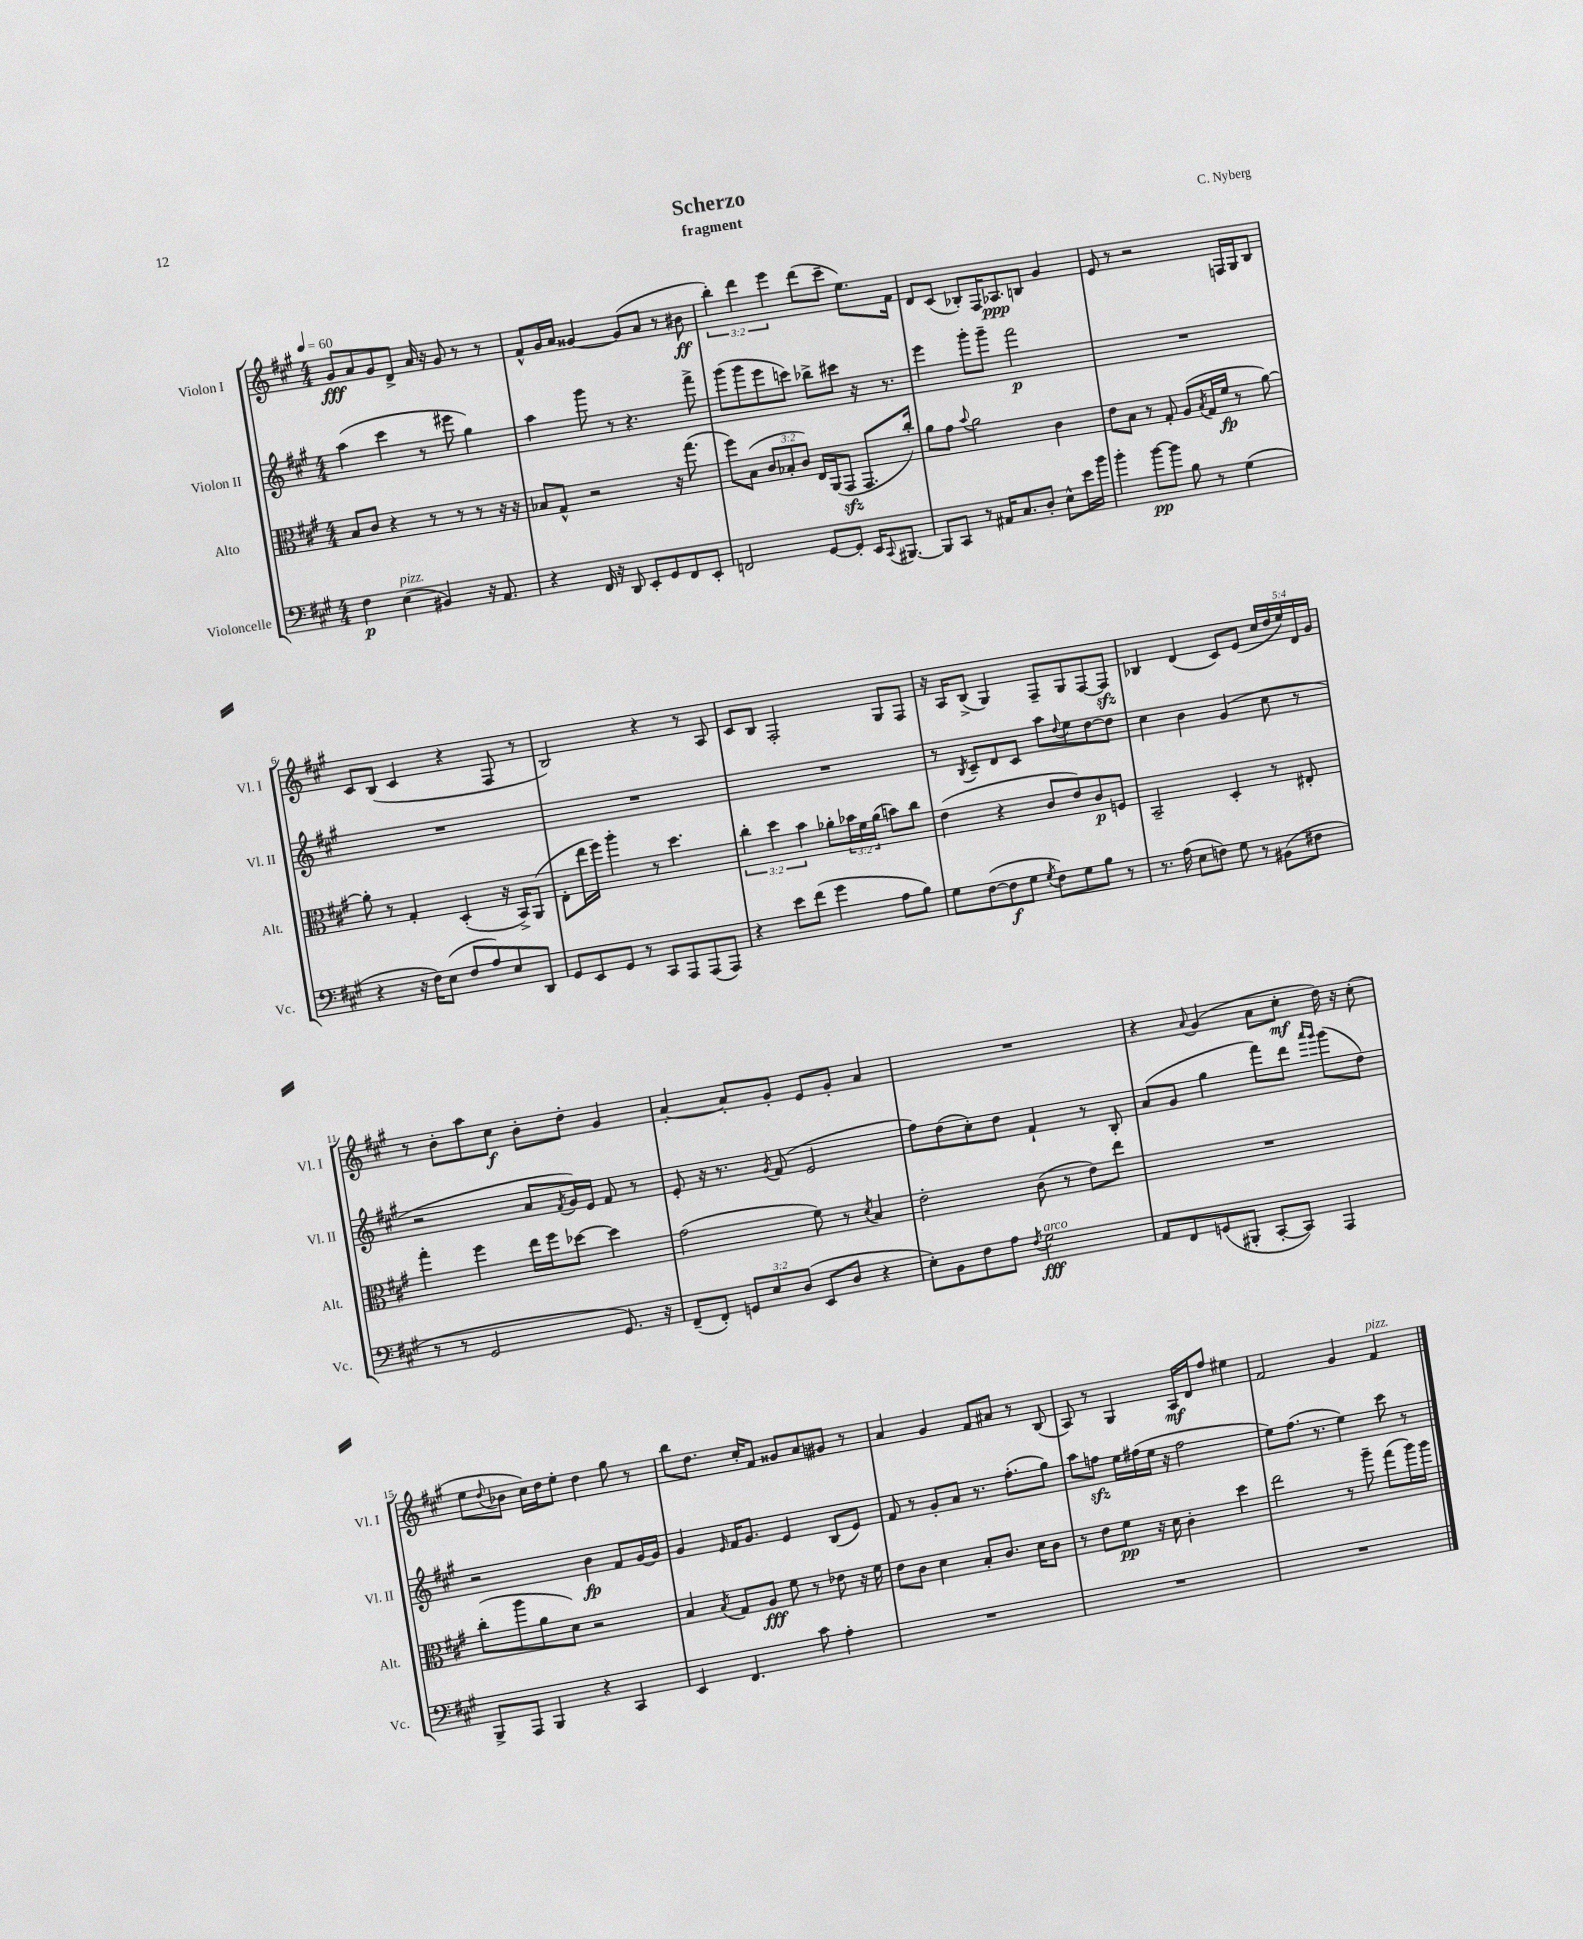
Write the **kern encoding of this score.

**kern	**dynam	**kern	**dynam	**kern	**dynam	**kern	**dynam
*part4	*part4	*part3	*part3	*part2	*part2	*part1	*part1
*staff4	*staff4	*staff3	*staff3	*staff2	*staff2	*staff1	*staff1
*I"Violoncelle	*	*I"Alto	*	*I"Violon II	*	*I"Violon I	*
*I'Vc.	*	*I'Alt.	*	*I'Vl. II	*	*I'Vl. I	*
*clefF4	*	*clefC3	*	*clefG2	*	*clefG2	*
*k[f#c#g#]	*	*k[f#c#g#]	*	*k[f#c#g#]	*	*k[f#c#g#]	*
*M4/4	*	*M4/4	*	*M4/4	*	*M4/4	*
*MM60	*	*MM60	*	*MM60	*	*MM60	*
=1	=1	=1	=1	=1	=1	=1	=1
4F#\	p	8B/L	.	(4aa\	.	8g#/L	fff
.	.	8c#/J	.	.	.	8a/	.
!LO:TX:a:i:t=pizz.	!	!	!	!	!	!	!
(4E\	.	4r	.	4ccc#\	.	8g#/	.
.	.	.	.	.	.	8d^/J	.
4BB#X/)	.	8r	.	8r	.	16a/	.
.	.	.	.	.	.	16r	.
.	.	8r	.	8eee#X\	.	8g#/	.
16r	.	8r	.	4gg#\)	.	8r	.
8.AA/	.	.	.	.	.	.	.
.	.	16r	.	.	.	8r	.
.	.	16r	.	.	.	.	.
=2	=2	=2	=2	=2	=2	=2	=2
4r	.	8B-X/L	.	4aa\	.	8f#^^/L	.
.	.	8G#^^/J	.	.	.	16g#/L	.
.	.	.	.	.	.	16a/JJ	.
16FF#/	.	2r	.	8ggg#\	.	[4g##X/	.
16r	.	.	.	.	.	.	.
8DD/	.	.	.	8r	.	.	.
8EE'/L	.	.	.	4.r	.	(8g##/L]	.
8GG#/	.	.	.	.	.	8a/J	.
8FF#/	.	16r	.	.	.	8r	.
.	.	(8.gg#\	.	.	.	.	.
8EE'/J	.	.	.	8fff#^\	.	8b#X\	ff
=3	=3	=3	=3	=3	=3	=3	=3
2FFn/	.	8ff#\L)	.	(8ggg#\L	.	6bb'\)	.
.	.	(8B\J	.	8ggg#\	.	.	.
.	.	.	.	.	.	6ddd\	.
.	.	12c#/L	.	8eee\	.	.	.
.	.	12B-X'/	.	.	.	6eee\	.
.	.	.	.	8cccn\J)	.	.	.
.	.	12c#/J)	.	.	.	.	.
[8GG#/L	.	16E/LL	.	8bb-X^\L	.	(8ddd\L	.
.	.	(16AA/J	.	.	.	.	.
8GG#'/J]	.	8GG#zz/J	.	8ccc#X\J	.	8ccc#~\J	.
16EE/KL	.	8.GG#/L	.	16r	.	8.ee\L)	.
8qqCC#/	.	.	.	.	.	.	.
[8.BBB#X/J	.	.	.	8.r	.	.	.
.	.	16cc#'/Jk)	.	.	.	16f#\Jk	.
=4	=4	=4	=4	=4	=4	=4	=4
8BBB#/L]	.	8a\L	.	4eee\	.	8d/L	.
8CC#/J	.	8g#\J	.	.	.	(8c#/J	.
.	.	8qqb/	.	.	.	.	.
8r	.	2a\	.	8ggg#'\L	.	8B-X'/L)	.
16AA#X/KL	.	.	.	8ggg#~\J	.	16F#/K	.
8.C#/	.	.	.	.	.	8.A-X/	ppp
.	.	.	.	2fff#\	p	.	.
8D'/J	.	.	.	.	.	8Bn/J	.
8E^^\L	.	4c#\	.	.	.	4g#/	.
16e\L	.	.	.	.	.	.	.
16b\JJ	.	.	.	.	.	.	.
=5	=5	=5	=5	=5	=5	=5	=5
4b'\	.	8e\L	.	1r	.	8e/	.
.	.	8B\J	.	.	.	8r	.
[8b\L	pp	8r	.	.	.	2r	.
8b\J]	.	8G#'/	.	.	.	.	.
8B\	.	(8A/L	.	.	.	.	.
.	.	8qB/	.	.	.	.	.
8r	.	16G#/L	.	.	.	.	.
.	.	16f#/JJ	fp	.	.	.	.
(4G#\	.	8r	.	.	.	16Fn/LL	.
.	.	.	.	.	.	16G#/J	.
.	.	[8a\)	.	.	.	8B/J	.
!!LO:LB:g=z
=6	=6	=6	=6	=6	=6	=6	=6
4r	.	8a'\]	.	1r	.	8c#/L	.
.	.	8r	.	.	.	(8B/J	.
16r	.	4G#'/	.	.	.	4c#/	.
16F#\KL)	.	.	.	.	.	.	.
(8E\J	.	.	.	.	.	.	.
8F#/L	.	(4D'/	.	.	.	4r	.
8A/)	.	.	.	.	.	.	.
8E/	.	16r	.	.	.	8F#/	.
.	.	16BB^/KL)	.	.	.	.	.
8DD/J	.	(8AA/J	.	.	.	8r	.
=7	=7	=7	=7	=7	=7	=7	=7
8GG#/L	.	8E'\L	.	1r	.	2B/)	.
8EE/	.	16ee\L	.	.	.	.	.
.	.	16ff#\JJ)	.	.	.	.	.
8GG#/J	.	4aa'\	.	.	.	.	.
8r	.	.	.	.	.	.	.
8CC#/L	.	8r	.	.	.	4r	.
8AAA/	.	4.dd\	.	.	.	.	.
(8AAA/	.	.	.	.	.	8r	.
8AAA/J)	.	.	.	.	.	8A/	.
=8	=8	=8	=8	=8	=8	=8	=8
4r	.	6cc#'\	.	1r	.	8c#/L	.
.	.	.	.	.	.	8B/J	.
.	.	6dd\	.	.	.	.	.
8e\L	.	.	.	.	.	2F#'/	.
.	.	6b\	.	.	.	.	.
(8f#\J	.	.	.	.	.	.	.
4g#\	.	8a-X'\L	.	.	.	.	.
.	.	24b-X\L	.	.	.	.	.
.	.	24f#\	.	.	.	.	.
.	.	(24a-\JJ	.	.	.	.	.
8A\L	.	8bn\L)	.	.	.	8G#/L	.
8B\J)	.	8cc#\J	.	.	.	8F#/J	.
=9	=9	=9	=9	=9	=9	=9	=9
8G#\L	.	(4e\	.	8r	.	16r	.
.	.	.	.	.	.	16A/KL	.
.	.	.	.	8qB/	.	.	.
([8F#\	.	.	.	8c#~/L	.	(8B^/J	.
8F#\]	f	4r	.	8d/	.	4G#/)	.
8G#\J	.	.	.	8c#/J	.	.	.
8qG#/	.	.	.	.	.	.	.
8F#\L)	.	8c#/L	.	8aa\L	.	8F#~/L	.
.	.	.	.	8qqdd/	.	.	.
8G#\	.	8e/)	.	8ee\	.	8G#/	.
8B\J	.	8c#/	p	[8dd\	.	[8F#/	.
8r	.	8Fn/J	.	8dd\J]	.	8F#zz/J]	.
=10	=10	=10	=10	=10	=10	=10	=10
8.r	.	2BB~/	.	4cc#\	.	4B-X/	.
(16A\	.	.	.	.	.	.	.
8E\L	.	.	.	4b\	.	(4d/	.
8Fn\J)	.	.	.	.	.	.	.
8G#\	.	4D'/	.	(4g#/	.	8c#/L)	.
8r	.	.	.	.	.	(8e/J	.
(8BB#X\L	.	8r	.	8cc#\	.	20cc#/LL	.
.	.	.	.	.	.	20dd/	.
.	.	.	.	.	.	20ee/)	.
8F#X\J	.	8E#X'/	.	8r	.	.	.
.	.	.	.	.	.	20d/	.
.	.	.	.	.	.	20g#/JJ	.
!!LO:LB:g=z
=11	=11	=11	=11	=11	=11	=11	=11
8r	.	4gg#'\	.	2r	.	8r	.
8r	.	.	.	.	.	8b'\L	.
2GG#/	.	4ff#\	.	.	.	8aa\	.
.	.	.	.	.	.	8cc#\J	f
.	.	16ee\LL	.	8a/L	.	8b'\L	.
.	.	16ff#\J	.	.	.	.	.
.	.	.	.	8qf#/	.	.	.
.	.	[8dd-X\J	.	16g#/L)	.	8dd'\J	.
.	.	.	.	16e/JJ	.	.	.
8.GG#/)	.	4dd-\]	.	8f#/	.	4g#/	.
.	.	.	.	8r	.	.	.
16r	.	.	.	.	.	.	.
=12	=12	=12	=12	=12	=12	=12	=12
(8FF#~/L	.	(2g#\	.	8e'/	.	[4a'/	.
8FF#'/J)	.	.	.	16r	.	.	.
.	.	.	.	8.r	.	.	.
12GGn/L	.	.	.	.	.	8a'/L]	.
12E/	.	.	.	.	.	.	.
.	.	.	.	8qg#/	.	.	.
.	.	.	.	(8f#/	.	8g#'/J	.
(12D/J	.	.	.	.	.	.	.
8EE/L	.	8f#\)	.	2e/	.	8e/L	.
8D/J	.	8r	.	.	.	8g#'/J	.
.	.	8qd/	.	.	.	.	.
4r	.	4B/	.	.	.	4a/	.
=13	=13	=13	=13	=13	=13	=13	=13
8E'\L)	.	2e'\	.	8ff#\L)	.	1r	.
8BB\	.	.	.	(8dd\	.	.	.
8F#\	.	.	.	8cc#'\)	.	.	.
8A\J	.	.	.	8dd\J	.	.	.
8qF#/	.	.	.	.	.	.	.
!LO:TX:a:i:t=arco	!	!	!	!	!	!	!
2G#\	fff	(8c#\	.	4f#`/	.	.	.
.	.	8r	.	.	.	.	.
.	.	8e\L)	.	8r	.	.	.
.	.	8ee\J	.	8B'/	.	.	.
=14	=14	=14	=14	=14	=14	=14	=14
8AA/L	.	1r	.	(8a/L	.	4r	.
8FF#/	.	.	.	8g#/J	.	.	.
.	.	.	.	.	.	8qqa/	.
(8GGn/	.	.	.	4gg#\	.	(4g#/	.
8BBB#X'/J	.	.	.	.	.	.	.
[8CC#'/L	.	.	.	8fff#\L)	.	8a\L	.
8CC#/J])	.	.	.	8ddd\J	.	8cc#'\J	mf
.	.	.	.	16qqaaa/LL	.	.	.
.	.	.	.	16qqggg#/JJ	.	.	.
4AAA/	.	.	.	(8ggg#\L	.	16dd\)	.
.	.	.	.	.	.	16r	.
.	.	.	.	8dd\J)	.	(8cc#'\	.
!!LO:LB:g=z
=15	=15	=15	=15	=15	=15	=15	=15
8BBB^/L	.	(8cc#'\L	.	2r	.	8ee\L	.
.	.	.	.	.	.	8qqdd/	.
8AAA/J	.	8aa\	.	.	.	8b-X\J	.
4BBB/	.	8a\	.	.	.	16cc#\LL)	.
.	.	.	.	.	.	16dd\J	.
.	.	8d\J)	.	.	.	8ee'\J	.
4r	.	2r	.	4b\	fp	4dd\	.
4CC#/	.	.	.	8f#/L	.	8gg#\	.
.	.	.	.	[16g#/L	.	8r	.
.	.	.	.	16g#/JJ]	.	.	.
=16	=16	=16	=16	=16	=16	=16	=16
4EE/	.	4B/	.	4g#/	.	8bb\L	.
.	.	.	.	.	.	8.dd\J	.
.	.	8qB/	.	16qqe/	.	.	.
4.FF#/	.	8G#/L	.	16f#/KL	.	.	.
.	.	.	.	8.g#/J	.	16cc#'/KL	.
.	.	8A/J	fff	.	.	8f#/J	.
.	.	8f#\	.	4e/	.	8g##X/L	.
8c#\	.	8r	.	.	.	8a/	.
4A'\	.	8e-X\	.	(8B/L	.	8g#X/J	.
.	.	16r	.	8e/J)	.	8r	.
.	.	16f#\	.	.	.	.	.
=17	=17	=17	=17	=17	=17	=17	=17
1r	.	8e\L	.	8f#/	.	4a/	.
.	.	8c#\J	.	8r	.	.	.
.	.	4d\	.	8g#'/L	.	4g#/	.
.	.	.	.	8a/J	.	.	.
.	.	8B'/L	.	8.r	.	8f#/L	.
.	.	8.c#/J	.	.	.	8a#X/J	.
.	.	.	.	(8.ff#'\L	.	.	.
.	.	.	.	.	.	8r	.
.	.	16d\KL	.	.	.	.	.
.	.	8c#\J	.	8gg#\J)	.	(8B/	.
=18	=18	=18	=18	=18	=18	=18	=18
1r	.	8r	.	8aa\L	.	8A/)	.
.	.	8e\L	.	8ffnzz\J	.	8r	.
.	.	8f#\J	pp	16ee\LL	.	4G#/	.
.	.	.	.	(16ff#X\	.	.	.
.	.	16r	.	16ee\JJ	.	.	.
.	.	16d\	.	16r	.	.	.
.	.	4c#'\	.	2ff#\	.	16A/LL	mf
.	.	.	.	.	.	16d/J	.
.	.	.	.	.	.	8ff#/J	.
.	.	4dd\	.	.	.	4ee#X\	.
=19	=19	=19	=19	=19	=19	=19	=19
1r	.	2ee\	.	8ee\L)	.	2f#/	.
.	.	.	.	(8.ff#\J	.	.	.
.	.	.	.	8.r	.	.	.
.	.	8r	.	4ee\)	.	4g#/	.
.	.	8aa~\	.	.	.	.	.
!	!	!	!	!	!	!LO:TX:a:i:t=pizz.	!
.	.	(8gg#\L	.	8ccc#\	.	4f#/	.
.	.	16aa\L)	.	8r	.	.	.
.	.	16aa\JJ	.	.	.	.	.
==	==	==	==	==	==	==	==
*-	*-	*-	*-	*-	*-	*-	*-
